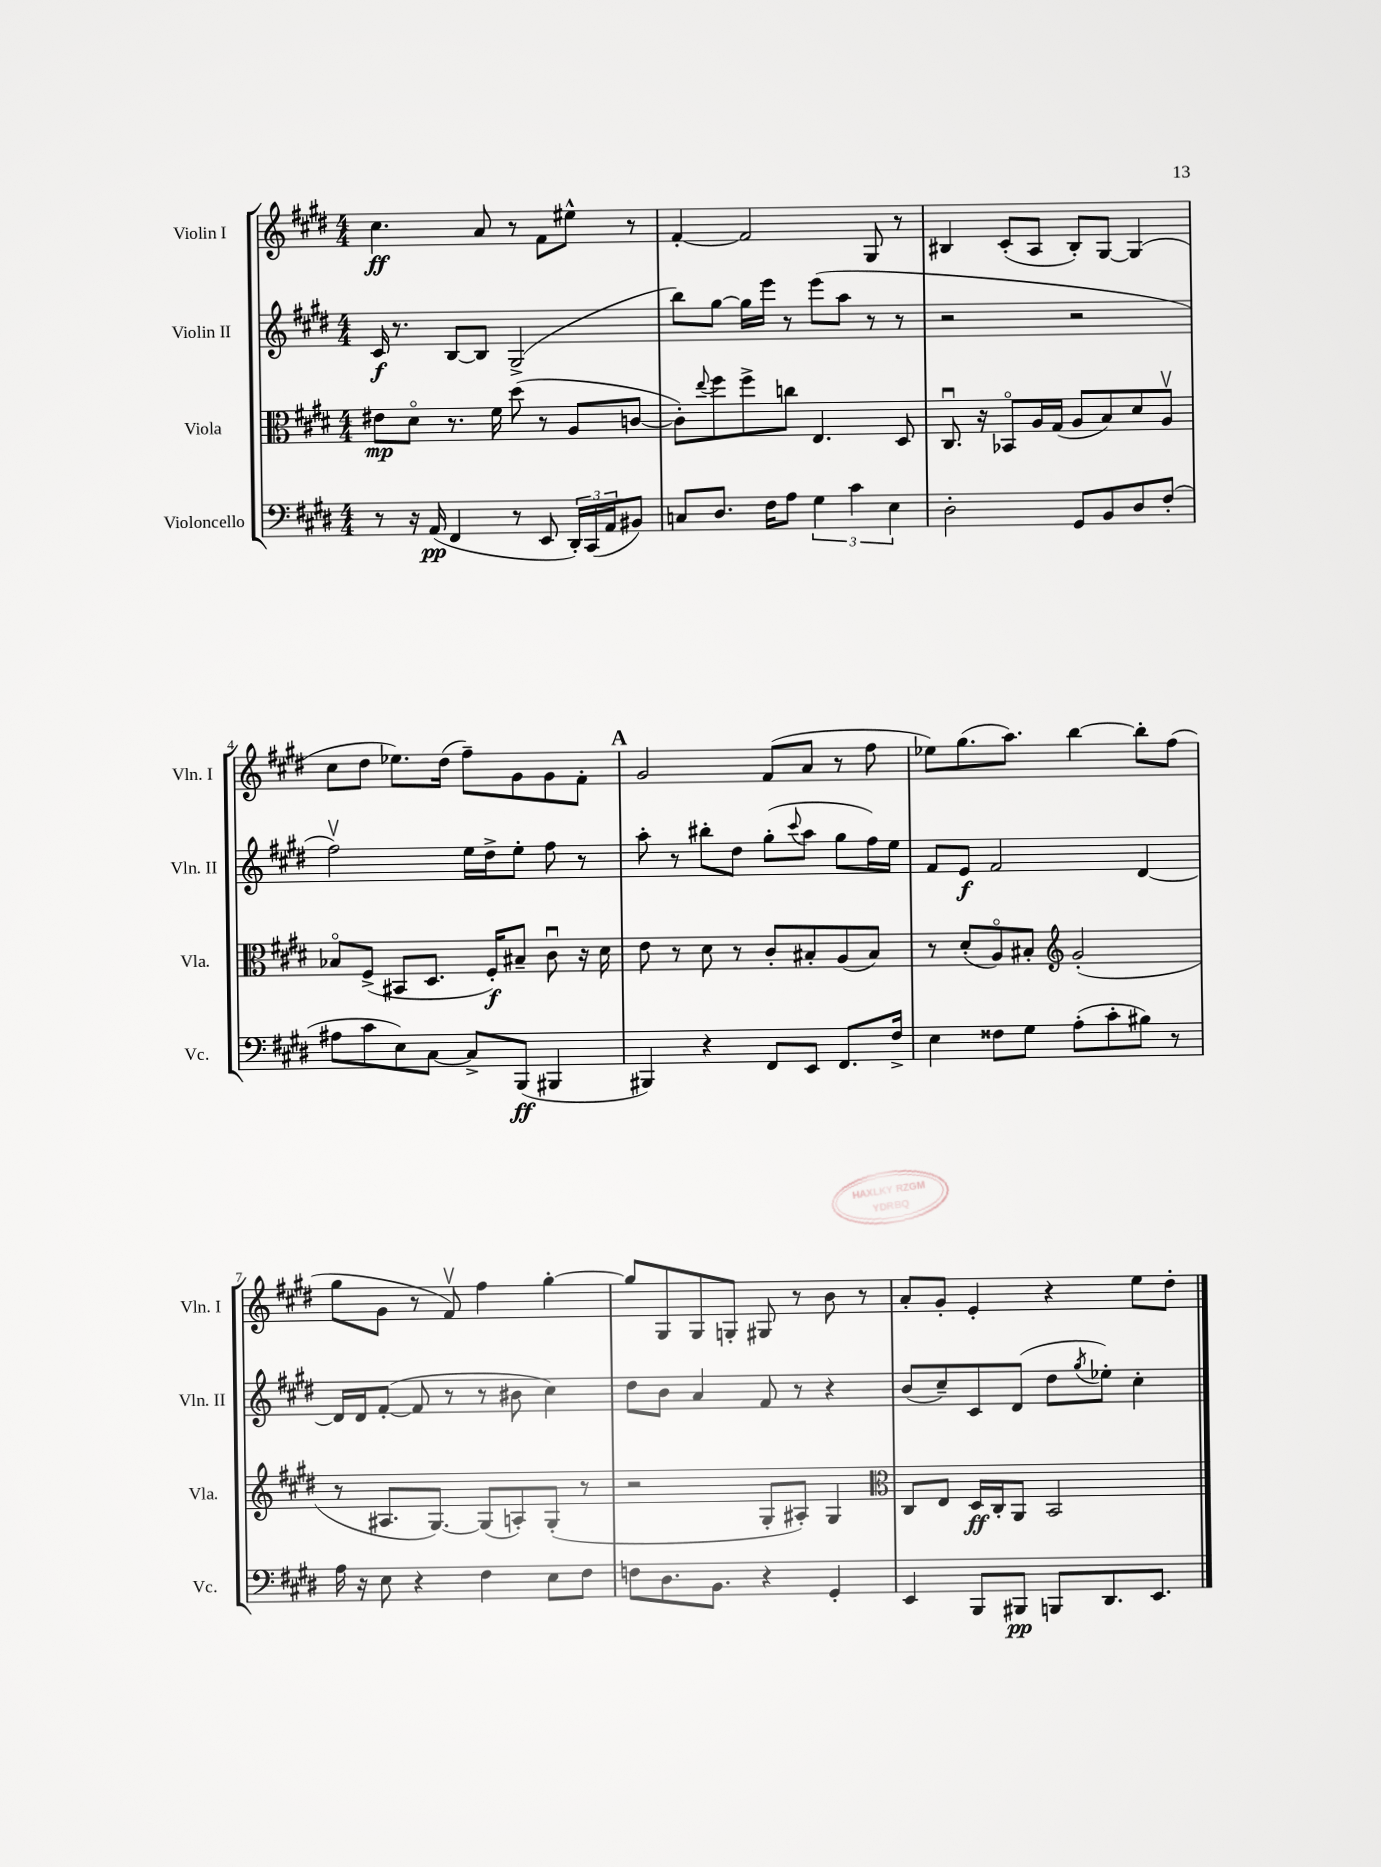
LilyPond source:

<<
\new StaffGroup <<
\new Staff = "s0" \with { instrumentName = "Violin I" shortInstrumentName = "Vln. I" } {
    \clef treble \key e \major \numericTimeSignature \time 4/4
    cis''4.\ff a'8 r8 fis'8 eis''8-^ r8 |
    fis'4~-. fis'2 gis8 r8 |
    bis4 cis'8-.( a8 bis8-.) gis8~ gis4( |
    cis''8 dis''8 ees''8.) dis''16( fis''8--) gis'8 gis'8 fis'8-. |
    \mark \markup { \bold "A" } gis'2 fis'8( a'8 r8 fis''8 |
    ees''8) gis''8.( a''8.) b''4~ b''8-. fis''8( |
    gis''8 gis'8 r8 fis'8\upbow) fis''4 gis''4~-. |
    gis''8 gis8 gis8 g8-. gis8 r8 b'8 r8 |
    a'8-. gis'8-. e'4-. r4 e''8 dis''8-. \bar "|." |
}
\new Staff = "s1" \with { instrumentName = "Violin II" shortInstrumentName = "Vln. II" } {
    \clef treble \key e \major \numericTimeSignature \time 4/4
    cis'16\f r8. b8~ b8 gis2->( |
    b''8) gis''8~ gis''16 e'''16 r8 e'''8( a''8 r8 r8 |
    r2 r2 |
    fis''2\upbow) e''16 dis''16-> e''8-. fis''8 r8 |
    \mark \markup { \bold "A" } a''8-. r8 bis''8-. dis''8 gis''8-.( \appoggiatura { cis'''8 } a''8 gis''8 fis''16) e''16 |
    fis'8 e'8\f fis'2 dis'4~ |
    dis'16 dis'16 fis'8~-.( fis'8 r8 r8 bis'8 cis''4) |
    dis''8 b'8 a'4 fis'8 r8 r4 |
    b'8( cis''8--) cis'8 dis'8( dis''8 \acciaccatura { gis''8 } ees''8-.) cis''4-. \bar "|." |
}
\new Staff = "s2" \with { instrumentName = "Viola" shortInstrumentName = "Vla." } {
    \clef alto \key e \major \numericTimeSignature \time 4/4
    eis'8\mp dis'8\flageolet r8. fis'16 dis''8( r8 a8 c'8~ |
    c'8-.) \appoggiatura { e''8 } fis''8 fis''8-> c''8 e4. dis8 |
    cis8.\downbow r16 bes,8\flageolet a16 gis16( a8 b8) dis'8 a8\upbow |
    bes8\flageolet fis8->( bis,8 dis8. fis16-.\f) bis8-- cis'8\downbow r16 dis'16 |
    \mark \markup { \bold "A" } e'8 r8 dis'8 r8 cis'8-. bis8-. a8( bis8) |
    r8 dis'8-.( a8\flageolet) bis8-. \clef treble gis'2-.( |
    r8 ais8. gis8.~) gis8( a8-.) gis8-.( r8 |
    r2 gis8-. ais8-.) gis4 |
    \clef alto cis8 e8 dis16\ff cis16-. a,8 b,2 \bar "|." |
}
\new Staff = "s3" \with { instrumentName = "Violoncello" shortInstrumentName = "Vc." } {
    \clef bass \key e \major \numericTimeSignature \time 4/4
    r8 r16 a,16\pp( fis,4 r8 e,8 \tuplet 3/2 { dis,16-.) cis,16( a,16 } bis,8) |
    c8 dis8. fis16 a8 \tuplet 3/2 { gis4 cis'4 e4 } |
    dis2-. gis,8 b,8 dis8 fis8-.( |
    ais8 cis'8 e8) cis8~ cis8-> b,,8\ff( bis,,4 |
    \mark \markup { \bold "A" } bis,,4) r4 fis,8 e,8 fis,8. fis16-> |
    e4 fisis8 gis8 a8-.( cis'8-. bis8) r8 |
    a16 r16 e8 r4 fis4 e8 fis8 |
    f8 dis8. b,8. r4 gis,4-. |
    e,4 b,,8 bis,,8\pp b,,8 dis,8. e,8. \bar "|." |
}
>>
>>
